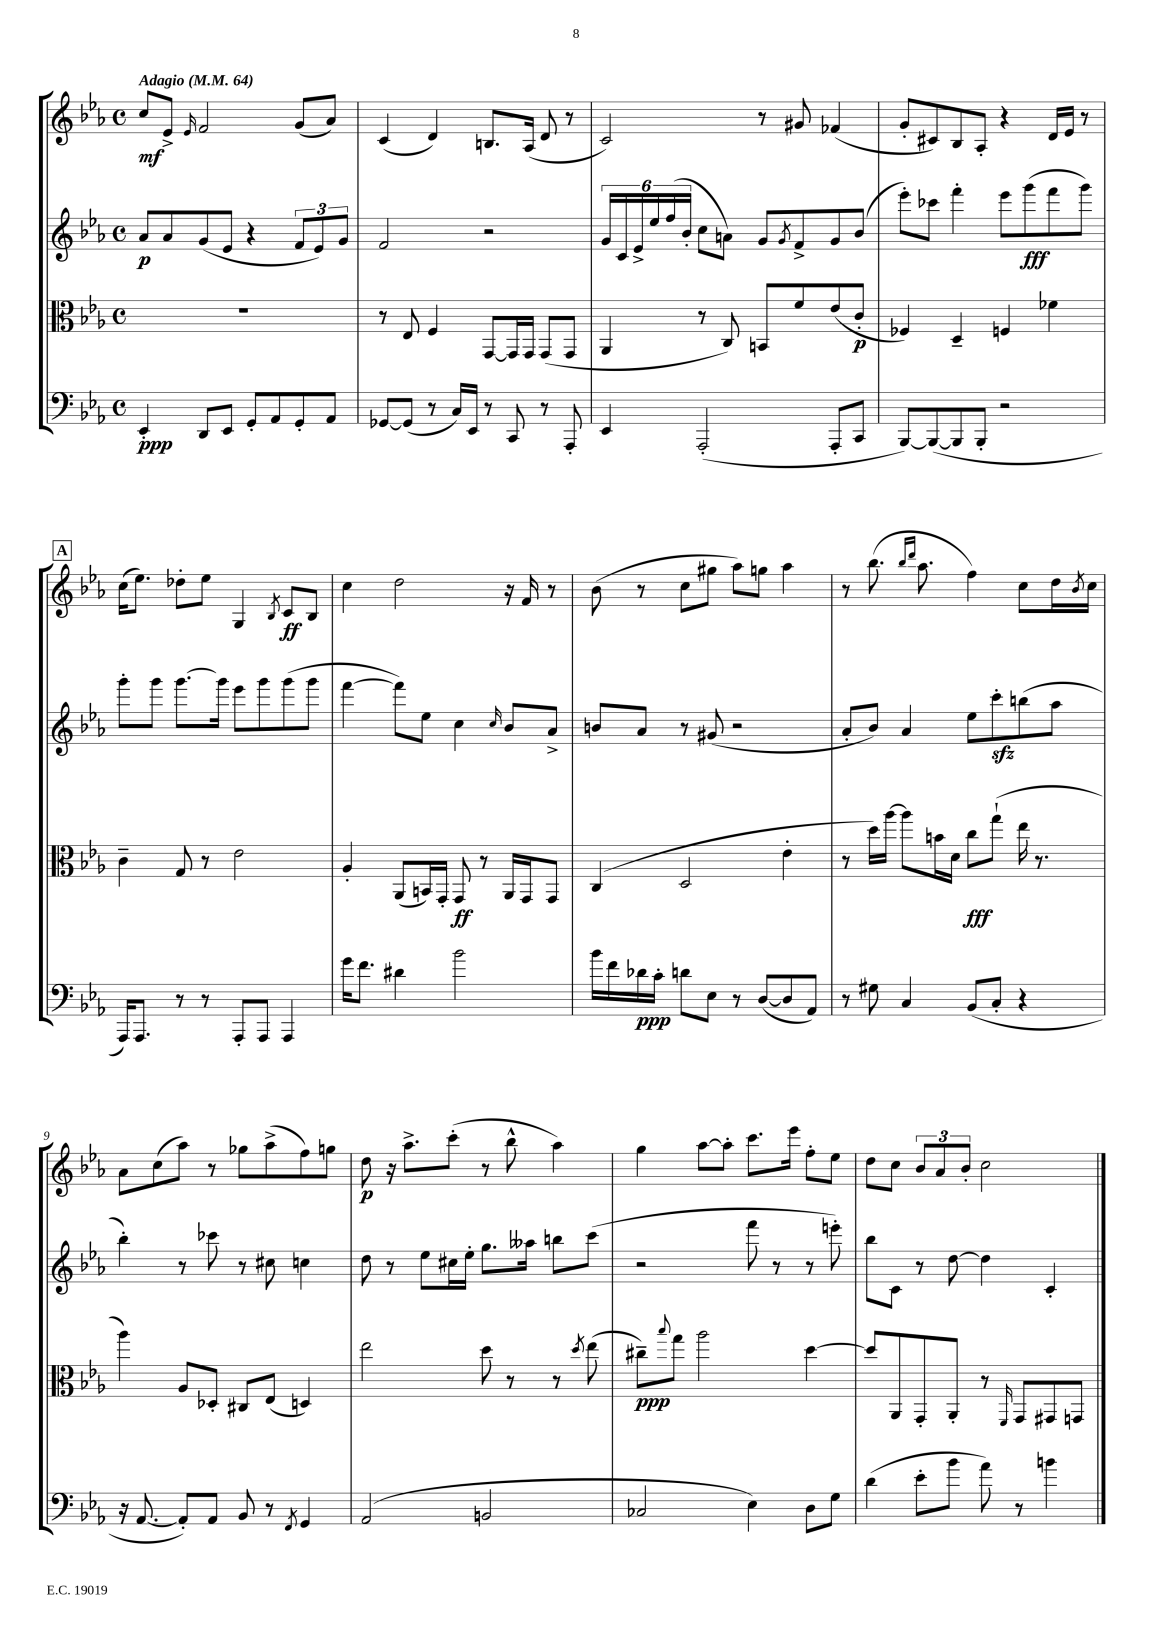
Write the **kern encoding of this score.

**kern	**dynam	**kern	**dynam	**kern	**dynam	**kern	**dynam
*part4	*part4	*part3	*part3	*part2	*part2	*part1	*part1
*staff4	*staff4	*staff3	*staff3	*staff2	*staff2	*staff1	*staff1
*clefF4	*	*clefC3	*	*clefG2	*	*clefG2	*
*k[b-e-a-]	*	*k[b-e-a-]	*	*k[b-e-a-]	*	*k[b-e-a-]	*
*M4/4	*	*M4/4	*	*M4/4	*	*M4/4	*
*met(c)	*	*met(c)	*	*met(c)	*	*met(c)	*
*MM64	*	*MM64	*	*MM64	*	*MM64	*
=1	=1	=1	=1	=1	=1	=1	=1
!	!	!	!	!	!	!LO:TX:a:B:t=Adagio	!
4EE-'/	ppp	1r	.	8a-/L	p	8cc/L	mf
.	.	.	.	8a-/	.	8e-^/J	.
.	.	.	.	.	.	16qqe-/	.
8DD/L	.	.	.	(8g/	.	2f/	.
8EE-/J	.	.	.	8e-/J	.	.	.
8GG'/L	.	.	.	4r	.	.	.
8AA-/	.	.	.	.	.	.	.
8GG'/	.	.	.	12f/L	.	(8g/L	.
.	.	.	.	12e-/)	.	.	.
8AA-/J	.	.	.	.	.	8a-/J)	.
.	.	.	.	12g/J	.	.	.
=2	=2	=2	=2	=2	=2	=2	=2
[8GG-X/L	.	8r	.	2f/	.	(4c/	.
(8GG-/J]	.	8E-/	.	.	.	.	.
8r	.	4F/	.	.	.	4d/)	.
16C/LL)	.	.	.	.	.	.	.
16EE-/JJ	.	.	.	.	.	.	.
8r	.	[8GG/L	.	2r	.	8.Bn/L	.
8CC/	.	16GG/L]	.	.	.	.	.
.	.	16GG/JJ	.	.	.	(16A-/Jk	.
8r	.	(8GG/L	.	.	.	8d/	.
8AAA-'/	.	8GG/J	.	.	.	8r	.
=3	=3	=3	=3	=3	=3	=3	=3
4EE-/	.	4AA-/	.	24g/LL	.	2c/)	.
.	.	.	.	24c/	.	.	.
.	.	.	.	24e-^/	.	.	.
.	.	.	.	24ee-/	.	.	.
.	.	.	.	(24ff/	.	.	.
.	.	.	.	24b-'/JJ	.	.	.
(2AAA-'/	.	8r	.	8cc\L	.	.	.
.	.	8C/)	.	8an\J)	.	.	.
.	.	8BBn/L	.	8g/L	.	8r	.
.	.	.	.	8qg/	.	.	.
.	.	8f/	.	8f^/	.	8g#X/	.
8AAA-'/L	.	(8e-/	.	8g/	.	(4f-X/	.
8CC/J	.	8c'/J	p	(8b-/J	.	.	.
=4	=4	=4	=4	=4	=4	=4	=4
[8BBB-/L)	.	4F-X/)	.	8eee-'\L)	.	8g'/L	.
(8BBB-/_	.	.	.	8ccc-X\J	.	8c#X/)	.
8BBB-/]	.	4D~/	.	4fff'\	.	8B-/	.
8BBB-'/J	.	.	.	.	.	8A-'/J	.
2r	.	4Fn/	.	8eee-\L	.	4r	.
.	.	.	.	(8ggg\	fff	.	.
.	.	4f-X\	.	8fff\	.	16d/LL	.
.	.	.	.	.	.	16e-/JJ	.
.	.	.	.	8ggg\J)	.	8r	.
!!LO:LB:g=z
!!LO:REH:place=s1:t=A
=5	=5	=5	=5	=5	=5	=5	=5
16AAA-/KL)	.	4c~\	.	8ggg'\L	.	(16cc\KL	.
8.AAA-/J	.	.	.	.	.	8.ee-\J)	.
.	.	.	.	8ggg\J	.	.	.
8r	.	8G/	.	[8.ggg\L	.	8dd-X'\L	.
8r	.	8r	.	.	.	8ee-\J	.
.	.	.	.	16ggg\Jk]	.	.	.
8AAA-'/L	.	2e-\	.	8eee-\L	.	4G/	.
8AAA-/J	.	.	.	8ggg\	.	.	.
.	.	.	.	.	.	8qB-/	.
4AAA-/	.	.	.	(8ggg\	.	8c/L	ff
.	.	.	.	8ggg\J	.	8B-/J	.
=6	=6	=6	=6	=6	=6	=6	=6
16g\KL	.	4A-'/	.	[4fff\	.	4cc\	.
8.f\J	.	.	.	.	.	.	.
4d#X\	.	(8AA-/L	.	8fff\L])	.	2dd\	.
.	.	16BBn/L)	.	8ee-\J	.	.	.
.	.	16GG'/JJ	.	.	.	.	.
2b-\	.	8GG/	ff	4cc\	.	.	.
.	.	8r	.	.	.	.	.
.	.	.	.	16qqcc/	.	.	.
.	.	16AA-/LL	.	8b-/L	.	16r	.
.	.	16GG/J	.	.	.	16f/	.
.	.	8GG/J	.	8a-^/J	.	8r	.
=7	=7	=7	=7	=7	=7	=7	=7
16b-\LL	.	(4C/	.	8bn/L	.	(8b-\	.
16f\	.	.	.	.	.	.	.
16d-X\	ppp	.	.	8a-/J	.	8r	.
16c'\JJ	.	.	.	.	.	.	.
8dn\L	.	2D/	.	8r	.	8cc\L	.
8E-\J	.	.	.	(8g#X/	.	8gg#X\J	.
8r	.	.	.	2r	.	8aa-\L)	.
([8D/L	.	.	.	.	.	8ggn\J	.
8D/]	.	4e-'\	.	.	.	4aa-\	.
8AA-/J)	.	.	.	.	.	.	.
=8	=8	=8	=8	=8	=8	=8	=8
8r	.	8r	.	8a-'/L	.	8r	.
8G#X\	.	16dd\LL)	.	8b-/J)	.	(8.bb-\	.
.	.	[16aa-\JJ	.	.	.	.	.
4C/	.	8aa-\L]	.	4a-/	.	.	.
.	.	.	.	.	.	16qqbb-/LL	.
.	.	.	.	.	.	16qqddd/JJ	.
.	.	.	.	.	.	8.aa-\	.
.	.	16bn\L	.	.	.	.	.
.	.	16d\JJ	.	.	.	.	.
(8BB-/L	.	8cc\L	fff	8ee-\L	.	4ff\)	.
8C'/J	.	(8gg`\J	.	8ccczz'\	.	.	.
4r	.	16ee-\	.	(8bbn\	.	8cc\L	.
.	.	8.r	.	.	.	.	.
.	.	.	.	8aa-\J	.	16dd\L	.
.	.	.	.	.	.	8qb-/	.
.	.	.	.	.	.	16cc\JJ	.
!!LO:LB:g=z
=9	=9	=9	=9	=9	=9	=9	=9
16r	.	4aa-\)	.	4bb-'\)	.	8a-\L	.
[8.AA-/	.	.	.	.	.	.	.
.	.	.	.	.	.	(8cc\	.
8AA-'/L])	.	8A-/L	.	8r	.	8aa-\J)	.
8AA-/J	.	8D-X'/J	.	8ccc-X\	.	8r	.
8BB-/	.	8C#X/L	.	8r	.	8gg-X\L	.
8r	.	(8E-/J	.	8cc#X\	.	(8aa-^\	.
8qFF/	.	.	.	.	.	.	.
4GG/	.	4Dn/)	.	4ccn\	.	8ff\)	.
.	.	.	.	.	.	8ggn\J	.
=10	=10	=10	=10	=10	=10	=10	=10
(2AA-/	.	2ee-\	.	8dd\	.	8dd\	p
.	.	.	.	8r	.	16r	.
.	.	.	.	.	.	8.aa-^\L	.
.	.	.	.	8ee-\L	.	.	.
.	.	.	.	16cc#X\L	.	(8ccc'\J	.
.	.	.	.	16ee-'\JJ	.	.	.
2BBn/	.	8dd\	.	8.gg\L	.	8r	.
.	.	8r	.	.	.	8bb-^^\	.
.	.	.	.	16aa--X\Jk	.	.	.
.	.	8r	.	8bbn\L	.	4aa-\)	.
.	.	8qdd/	.	.	.	.	.
.	.	(8ee-\	.	(8ccc\J	.	.	.
=11	=11	=11	=11	=11	=11	=11	=11
2C-X/	.	8cc#X~\L)	ppp	2r	.	4gg\	.
.	.	8qqbb-/	.	.	.	.	.
.	.	8gg\J	.	.	.	.	.
.	.	2aa-\	.	.	.	[8aa-\L	.
.	.	.	.	.	.	8aa-'\J]	.
4E-\)	.	.	.	8fff\	.	8.ccc\L	.
.	.	.	.	8r	.	.	.
.	.	.	.	.	.	16eee-\Jk	.
8D\L	.	[4dd\	.	8r	.	8ff'\L	.
8G\J	.	.	.	8eeen'\)	.	8ee-\J	.
=12	=12	=12	=12	=12	=12	=12	=12
(4d\	.	8dd/L]	.	8bb-\L	.	8dd\L	.
.	.	8AA-/	.	8c\J	.	8cc\J	.
8e-'\L	.	8GG'/	.	8r	.	12b-/L	.
.	.	.	.	.	.	12a-/	.
8b-\J	.	8AA-'/J	.	[8dd\	.	.	.
.	.	.	.	.	.	12b-'/J	.
8a-\)	.	8r	.	4dd\]	.	2cc\	.
.	.	16qqFF/	.	.	.	.	.
8r	.	8GG/L	.	.	.	.	.
4bn\	.	8GG#X/	.	4c'/	.	.	.
.	.	8GGn/J	.	.	.	.	.
==	==	==	==	==	==	==	==
*-	*-	*-	*-	*-	*-	*-	*-
